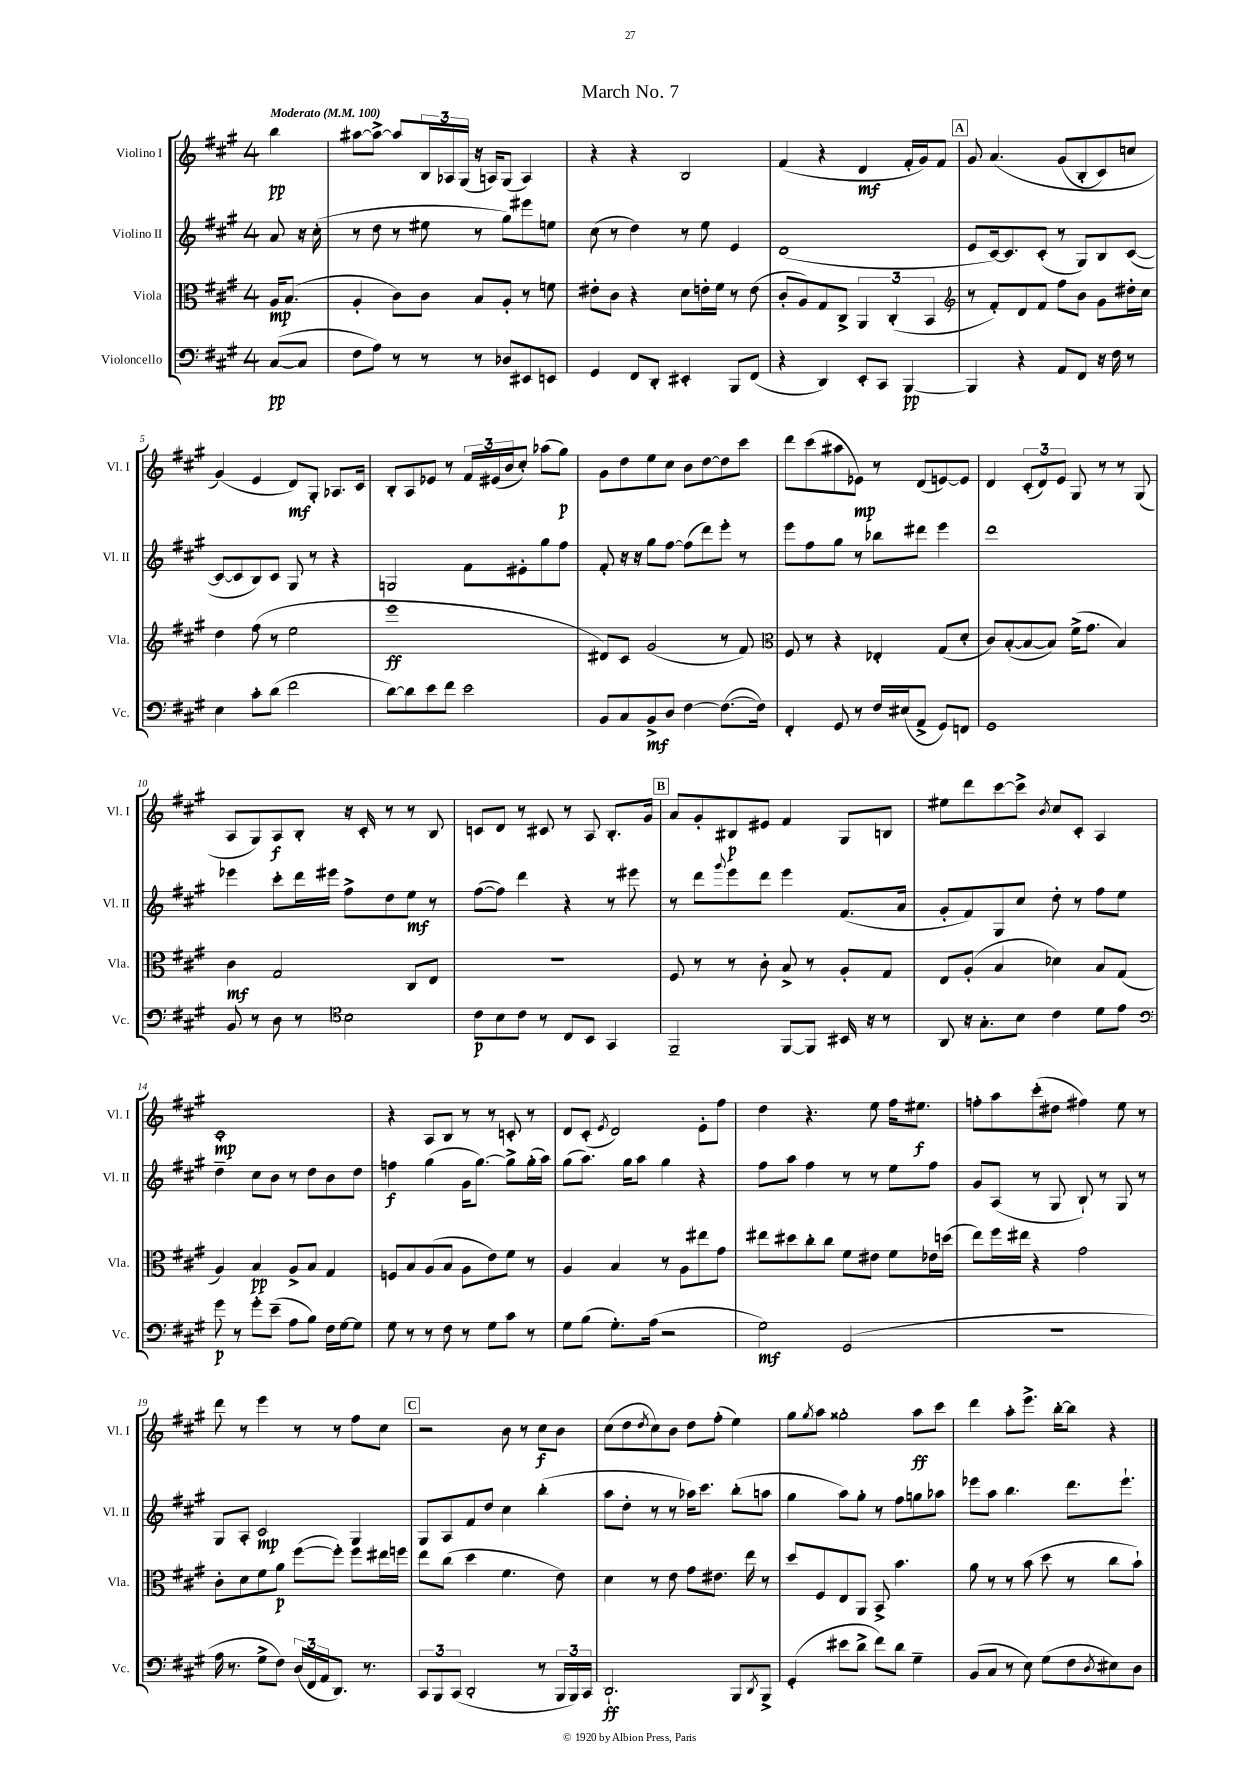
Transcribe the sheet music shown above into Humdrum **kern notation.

**kern	**kern	**kern	**kern
*staff4	*staff3	*staff2	*staff1
*clefF4	*clefC3	*clefG2	*clefG2
*k[f#c#g#]	*k[f#c#g#]	*k[f#c#g#]	*k[f#c#g#]
*M4/4	*M4/4	*M4/4	*M4/4
*MM100	*MM100	*MM100	*MM100
([8C#	16A	8a	4bb
.	(8.B	.	.
8C#]	.	16r	.
.	.	(16cc#'	.
=	=	=	=
8F#	4A'	8r	[8aa#
8A)	.	8dd	8aa#^_
8r	8c#)	8r	8aa#]
8r	8c#	8ee#	24B
.	.	.	24A-
.	.	.	(24G#
8r	8B	8r	16r
.	.	.	16A)
8D-	8A'	8gg#)	(8G#
8EE#	8r	8eee#	4A)
8EE	8f	8ee	.
=	=	=	=
4GG#	8e#'	(8cc#	4r
.	8c#	8r	.
8FF#	4r	4dd)	4r
8DD'	.	.	.
4EE#'	8d	8r	2B
.	16e'	8ee	.
.	16f#	.	.
8BBB	8r	4e	.
(8FF#	(8e	.	.
=	=	=	=
4r	8c#'	(1d	(4f#
.	8A)	.	.
4DD)	8G#	.	4r
.	8C#^	.	.
8EE'	6AA	.	4d
8CC#	.	.	.
.	(6C#'	.	.
[4BBB	.	.	16f#'
.	.	.	16g#)
.	6BB	.	.
.	.	.	8f#
=	=	=	=
*	*clefG2	*	*
4BBB]	8r	8e	8g#
.	8f#')	[16c#)	&(4.a
.	.	8.c#]	.
4r	8d	.	.
.	8f#	(8c#'	.
8AA	8ff#	8r	(8g#
8FF#	8b	8G#)	8B'
16r	8g#	8B	8c#)
16F#	.	.	.
8r	16dd#'	([8c#	8cc
.	16cc#	.	.
=	=	=	=
4E	4dd	8c#_	(4g#&)
.	.	8c#]	.
8c#'	(8ff#	8B)	4e
(8d	8r	8c#	.
2f#	2ee	8G#	8d)
.	.	8r	8G#'
.	.	4r	8.A-
.	.	.	16c#
=	=	=	=
[8d)	1eee	2G	8B'
8d]	.	.	8A
8e	.	.	8e-
8f#	.	.	8r
2e	.	8f#	24f#
.	.	.	(24e#
.	.	.	24b
.	.	8e#'	8cc#')
.	.	8gg#	(8aa-
.	.	8ff#	8gg#)
=	=	=	=
8BB	8d#)	8f#'	8g#
8C#	8c#	16r	8dd
.	.	16r	.
8BB^	(2g#	8gg#	8ee
8D	.	[8ff#	8cc#
[4F#	.	(8ff#]	8b
.	.	8ddd)	[8dd
(8.F#_	8r	8eee'	8dd]
.	8f#)	8r	8ccc#
16F#])	.	.	.
=	=	=	=
*	*clefC3	*	*
4FF#'	8F#	8eee	8ddd
.	8r	8ff#	(8ccc#
8GG#	4r	8gg#	8aa#
8r	.	8r	8e-)
16F#	4E-'	8bb-	8r
(16E#	.	.	.
8AA^	.	8ddd#	(8d
8GG#)	(8G#	4eee	[8e)
8FF	8d'	.	8e]
=	=	=	=
1GG#	8c#)	1ddd	4d
.	([8B'	.	.
.	8B_	.	(12c#'
.	.	.	12d)
.	8B])	.	.
.	.	.	12e
.	(16f#^	.	8G#
.	8.g#	.	.
.	.	.	8r
.	4B)	.	8r
.	.	.	(8G#
=	=	=	=
8BB	4c#	4eee-	8A
8r	.	.	8G#)
8D	2G#	8ccc#'	8A
8r	.	16ddd	8B'
.	.	16eee#	.
*clefC4	*	*	*
2B	.	8ff#^	16r
.	.	.	16c#'
.	.	8dd	8r
.	8C#	8ee	8r
.	8E	8r	8B
=	=	=	=
8c#	1r	([8ff#	8c
8B	.	8ff#])	8d
8c#	.	4ddd	8r
8r	.	.	8c#
8C#	.	4r	8r
8BB	.	.	8A
4GG#	.	8r	8.B'
.	.	8eee#	.
.	.	.	16g#
=	=	=	=
2FF#~	8F#	8r	8a
.	8r	8ddd	8g#'
.	.	8qqggg#	.
.	8r	8eee	8B#
.	8c#'	8ddd	8e#
[8FF#	8B^	4eee	4f#
8FF#]	8r	.	.
16BB#	8A'	(8.f#	8G#
16r	.	.	.
8r	8G#	.	8B
.	.	16a	.
=	=	=	=
8AA	8E	8g#'	8ee#
16r	(8A'	8f#)	8ddd
8.G#'	.	.	.
.	4B	8G#	[8ccc#
8B	.	8cc#	8ccc#^]
.	.	.	8qb
4c#	4d-)	8dd'	8cc#
.	.	8r	8c#'
8d	8B	8ff#	4A
8e	(8G#	8ee	.
=	=	=	=
*clefF4	*	*	*
8g#	4A)	4dd~	1c#'
8r	.	.	.
8g#'	4B	8cc#	.
(8e~	.	8b	.
8A	8A^	8r	.
8B)	8B	8dd	.
16F#	4G#	8b	.
[16G#	.	.	.
8G#]	.	8dd	.
=	=	=	=
8G#	8F	4ff	4r
8r	8B	.	.
8r	(8A	(4gg#	8A
8F#	8B	.	8B
8r	8A	16g#	8r
.	.	[8.gg#)	.
8G#	8e)	.	8r
8c#	8f#	8gg#^]	8c'
8r	8r	(16gg#'	8r
.	.	16aa)	.
=	=	=	=
8G#	4A	(8gg#	8d
(8B	.	8.aa)	(8c#'
.	.	.	8qe
8.G#')	4B	.	2d)
.	.	16gg#	.
.	.	8aa	.
(16A	.	.	.
2r	8r	4gg#	.
.	8A	.	.
.	8ee#	4r	8e'
.	8g#	.	8ff#
=	=	=	=
2G#)	8ee#	8ff#	4dd
.	8dd#	8aa	.
.	8cc#'	4ff#	4.r
.	8cc#	.	.
(2GG#	8f#	8r	.
.	8e#	8r	8ee
.	8f#	8ee	16ff#
.	.	.	8.ee#
.	16e-	8ff#	.
.	(16dd	.	.
=	=	=	=
1r	8ee)	8g#	8ff'
.	16ff#	(8A	8aa
.	16ee#	.	.
.	4r	8r	(8ccc#'
.	.	8G#	8dd#
.	2g#	8B`)	4ff#)
.	.	8r	.
.	.	8G#	8ee
.	.	8r	8r
=	=	=	=
16A	8c#'	8G#	8ddd
8.r	.	.	.
.	8d	8A'	8r
8G#^	8f#	2c#	4eee
8F#)	8a	.	.
(24D	([8ff#	.	8r
24FF#	.	.	.
24AA	.	.	.
8.DD)	8ff#'])	.	8r
.	8ff#	4G#	8ff#
8.r	.	.	.
.	16ee#	.	8cc#
.	16ff	.	.
=	=	=	=
12CC#	8ee	8G#	2r
12BBB	.	.	.
.	(8cc#	8A	.
(12CC#	.	.	.
2DD'	4dd	8f#	.
.	.	8dd	.
.	4.f#	4cc#	8b
.	.	.	8r
8r	.	(4bb'	8cc#
24BBB	8e)	.	8b
24BBB)	.	.	.
24CC#	.	.	.
=	=	=	=
2.DD`	4d	8aa	(8cc#
.	.	8dd'	8dd
.	.	.	8qdd
.	8r	8r	8cc#)
.	8e	8r	8b
.	8g#	16aa-)	8dd
.	.	8.ccc#	.
.	8.e#	.	(8ff#'
8BBB	.	(8bb'	4ee)
.	16ee	.	.
8qDD	.	.	.
8BBB^	8r	8aa	.
=	=	=	=
(4GG#'	8dd	4gg#	8gg#
.	.	.	8qgg#
.	8F#	.	8aa
8e#	8E	8aa)	2gg##'
8d^	8AA	8gg#'	.
8f#)	8BB^	8r	.
8d	4.b	8ff#	.
4G#~	.	8gg	8aa
.	.	8aa-	8ccc#
=	=	=	=
(8BB	8a	8eee-	4ddd
8C#	8r	8aa	.
8r	8r	4.bb	8aa'
8E)	(8b	.	8.eee^
(8G#	8dd	.	.
.	.	.	[16bb'
8F#	8r	8.ddd	8bb]
8qD	.	.	.
8E#)	8cc#	.	4r
.	.	8.eee-`	.
8D	8b`)	.	.
==	==	==	==
*-	*-	*-	*-
